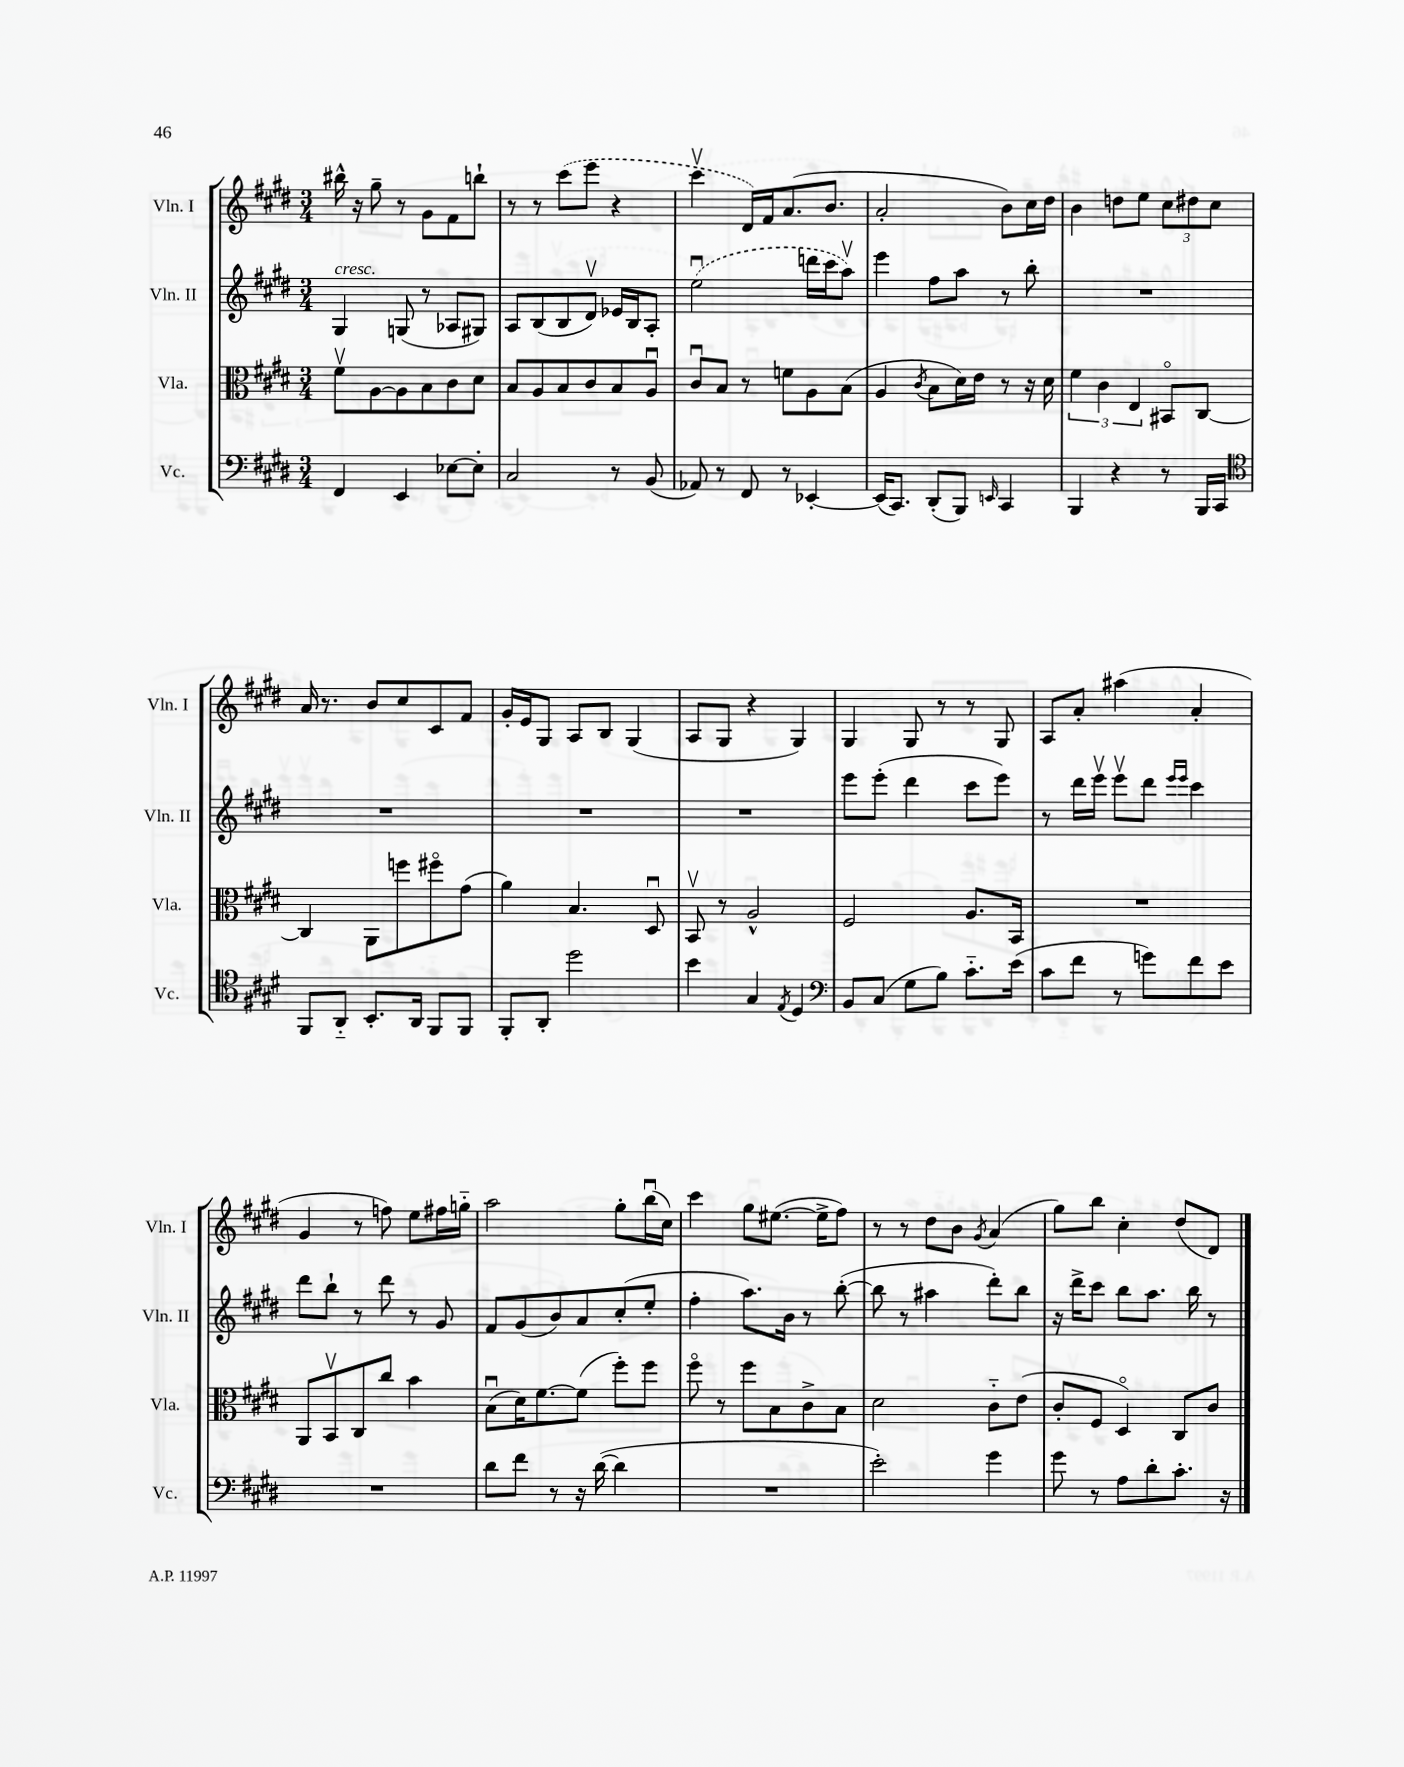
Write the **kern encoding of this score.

**kern	**kern	**kern	**kern
*staff4	*staff3	*staff2	*staff1
*clefF4	*clefC3	*clefG2	*clefG2
*k[f#c#g#d#]	*k[f#c#g#d#]	*k[f#c#g#d#]	*k[f#c#g#d#]
*M3/4	*M3/4	*M3/4	*M3/4
4FF#/	8f#v\L	4G#/	16bb#^^\
.	.	.	16r
.	[8A\	.	8gg#~\
4EE/	8A\]	(8G/	8r
.	8B\	8r	8g#\L
[8E-\L	8c#\	8A-/L	8f#\
8E-'\]J	8d#\J	8G#/J)	8bb`\J
=	=	=	=
2C#/	8B/L	8A/L	8r
.	8A/	(8B/	8r
.	8B/	8B/	(8ccc#\L
.	8c#/	8d#v/J)	8eee\J
8r	8B/	16e-/LL	4r
.	.	16B/J	.
(8BB/	8Au/J	8A'/J	.
=	=	=	=
8AA-/)	8c#u/L	(2eeu\	4ccc#v\
8r	8B/J	.	.
8FF#/	8r	.	16d#/LL)
.	.	.	16f#/J
8r	8f\L	.	(8.a/
[4EE-'/	8A\	16ddd\LL	.
.	.	16ccc#\J	8.b/J
.	(8B\J	8aav\J)	.
=	=	=	=
(16EE-/]LK	4A/	4eee\	2a'/
8.CC#/J)	.	.	.
.	8qc#/	.	.
(8DD#'/L	8B\L	8ff#\L	.
8BBB/J)	16d#\L)	8aa\J	.
.	16e\JJ	.	.
16qqEE/	.	.	.
4CC#/	8r	8r	8b\L)
.	16r	8bb'\	16cc#\L
.	16d#\	.	16dd#\JJ
=	=	=	=
4BBB/	6f#\	2.r	4b\
.	6c#\	.	.
4r	.	.	8dd\L
.	6E/	.	.
.	.	.	8ee\J
8r	8BB#o/L	.	12cc#\L
.	.	.	12dd#\
16BBB/LL	[8C#/J	.	.
.	.	.	12cc#\J
16CC#/JJ	.	.	.
=	=	=	=
*clefC4	*	*	*
8FF#/L	4C#/]	2.r	16a/
.	.	.	8.r
8AA'~/J	.	.	.
8.BB'/L	8AA\L	.	8b/L
.	8ff\	.	8cc#/
16AA/Jk	.	.	.
8FF#/L	8ff#o\	.	8c#/
8FF#/J	(8g#\J	.	8f#/J
=	=	=	=
8FF#'/L	4a\)	2.r	16g#'/LL
.	.	.	16e/J
8AA'/J	.	.	8G#/J
2dd#\	4.B/	.	8A/L
.	.	.	8B/J
.	.	.	(4G#/
.	8D#u/	.	.
=	=	=	=
4b\	8BBv/	2.r	8A/L
.	8r	.	8G#/J
4G#/	2A^^/	.	4r
8qE/	.	.	.
4D#/	.	.	4G#/)
=	=	=	=
*clefF4	*	*	*
8BB/L	2F#/	8eee\L	4G#/
(8C#/J	.	(8eee'\J	.
8G#\L	.	4ddd#\	8G#/
8B\J)	.	.	8r
8.c#'~\L	8.A/L	8ccc#\L	8r
.	.	8eee\J)	8G#/
(16e\Jk	16BB/Jk	.	.
=	=	=	=
8c#\L	2.r	8r	8A/L
8f#\J	.	16ddd#\LL	8a'/J
.	.	16eeev\JJ	.
8r	.	8eeev\L	(4aa#\
8g\L)	.	8ddd#\J	.
.	.	16qqeee/LL	.
.	.	16qqeee/JJ	.
8f#\	.	4ccc#\	4a'/
8e\J	.	.	.
=	=	=	=
2.r	8AA/L	8ddd#\L	4g#/
.	8BBv/	8bb`\J	.
.	8C#/	8r	8r
.	8cc#/J	8ddd#\	8ff\)
.	4b\	8r	8ee\L
.	.	8g#/	16ff#\L
.	.	.	16gg'~\JJ
=	=	=	=
8d#\L	(8Bu\L	8f#/L	2aa\
8f#\J	16d#\K)	(8g#/	.
.	[8.f#\	.	.
8r	.	8b/)	.
16r	(8f#\]J	8a/	.
([16d#\	.	.	.
4d#\]	8ff#'\L)	(8cc#'/	8gg#'\L
.	8ff#\J	8ee'/J	(16bbu\L
.	.	.	16cc#\JJ)
=	=	=	=
2.r	8ff#o\	4ff#'\	4ccc#\
.	8r	.	.
.	8ff#\L	8.aa\L)	8gg#\L
.	8B\	.	([8.ee#\J
.	.	16b\Jk	.
.	8c#^\	8r	.
.	.	.	16ee#^\]LK
.	8B\J	([8bb'\	8ff#\J)
=	=	=	=
2e'\)	2d#\	8bb\]	8r
.	.	8r	8r
.	.	4aa#\	8dd#\L
.	.	.	8b\J
.	.	.	8qg#/
4g#\	8c#'~\L	8ddd#'\L)	(4a/
.	(8e\J	8bb\J	.
=	=	=	=
8g#\	8c#'/L	16r	8gg#\L)
.	.	16ddd#^\LK	.
8r	8F#/J	8ccc#\J	8bb\J
8A\L	4D#o/)	8bb\L	4cc#'\
8d#'\	.	8.aa\J	.
8.c#'\J	8C#/L	.	(8dd#/L
.	.	16bb\	.
.	8c#/J	8r	8d#/J)
16r	.	.	.
==	==	==	==
*-	*-	*-	*-
